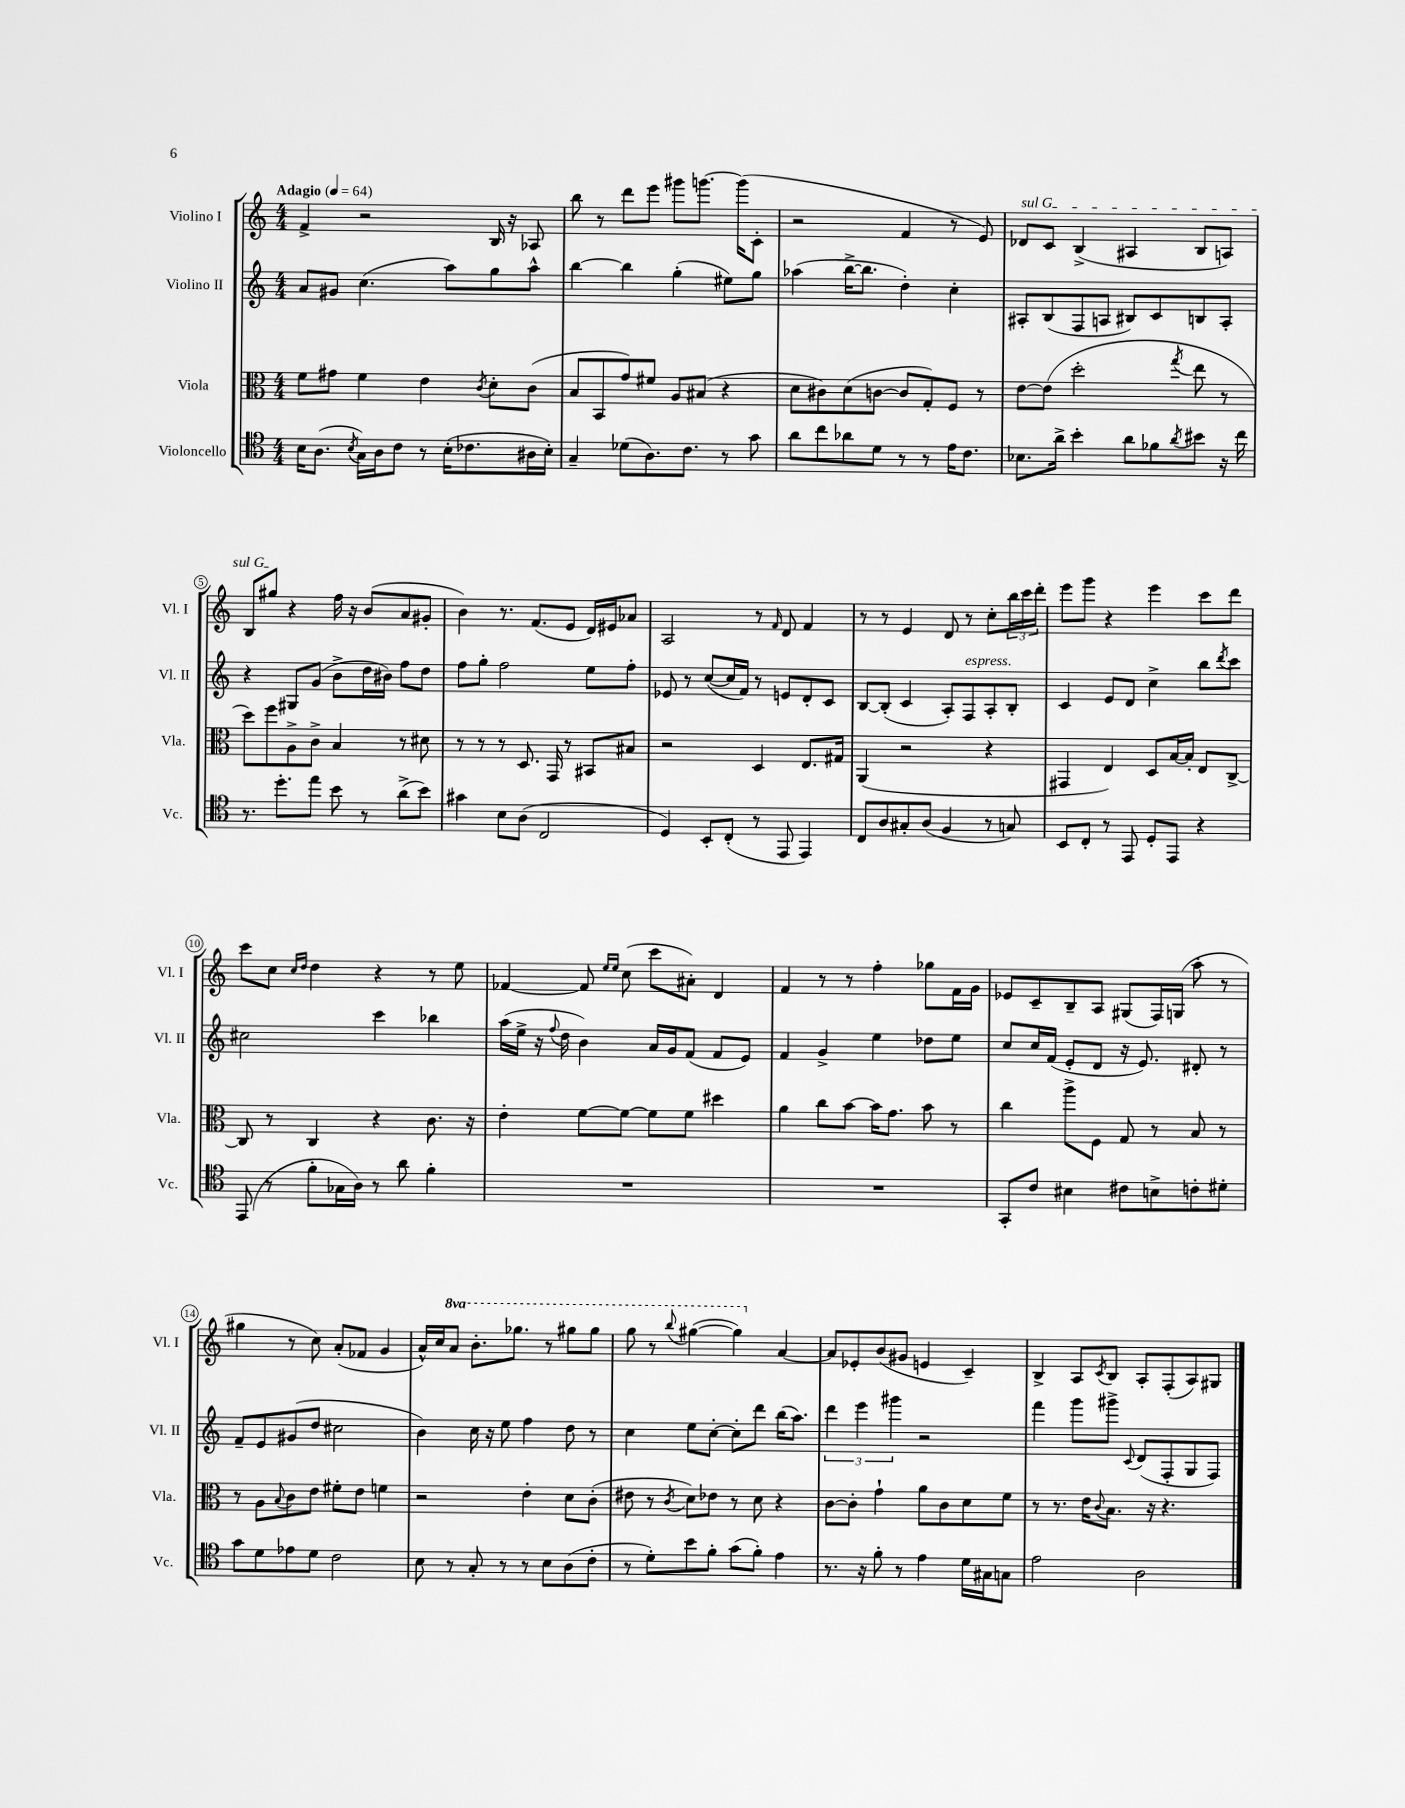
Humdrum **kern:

**kern	**kern	**kern	**kern
*staff4	*staff3	*staff2	*staff1
*clefC4	*clefC3	*clefG2	*clefG2
*k[]	*k[]	*k[]	*k[]
*M4/4	*M4/4	*M4/4	*M4/4
*MM64	*MM64	*MM64	*MM64
16B\LK	8f\L	8a/L	4f^/
(8.A\J	.	.	.
.	8g#\J	8g#/J	.
8qB/	.	.	.
16G\LL)	4f\	(4.cc\	2r
16A\J	.	.	.
8c\J	.	.	.
8r	4e\	.	.
(16B'\LK	.	8aa\L)	.
8.c-\	.	.	.
.	8qc/	.	.
.	8d'\L	8gg\	16B/
.	.	.	16r
16A#\L	(8c\J	8aa^^\J	8A-/
16B'\JJ)	.	.	.
=	=	=	=
4G~/	8B/L	[4bb\	8bb\
.	8BB/	.	8r
(8d-\L	8g/)	4bb\]	8ddd\L
8.A\)	8f#/J	.	8eee\J
.	8A/L	(4gg'\	8ggg#\L
8.c\J	.	.	.
.	(8B#/J	.	[8.ggg\J
8r	4r	8ee#\L)	.
.	.	.	(16ggg\]LK
8g\	.	8gg\J	8c'\J
=	=	=	=
8a\L	8d\L	(4aa-\	2r
8cc\	8c#\)	.	.
8a-\	(8d\	[16bb^\LK	.
.	.	8.bb\]J	.
8d\J	[8c\J	.	.
8r	8c/]L	4dd'\)	4f/
8r	8G'/)	.	.
16e\LK	8F/J	4cc'\	8r
8.c\J	.	.	.
.	8r	.	8e/)
=	=	=	=
8.B-\L	[8e\L	8A#'/L	8d-/L
.	(8e\]J	(8B/	8c/J
16a^\Jk	.	.	.
4b'\	2dd'\	8F/	(4B^/
.	.	8A/J	.
8a\L	.	8B#/L)	4A#/
8f-\	.	8c/	.
8qa/	8qgg/	.	.
8b#\J	8ee\	8B/	8B/L
16r	8r	8A'/J	8A/J)
16cc\	.	.	.
=	=	=	=
8.r	8dd\L)	4r	8B/L
.	8ff\	.	8gg#/J
8.dd'\L	.	.	.
.	8A^\	8G#/L	4r
8ee\J	8c^\J	(8g/J	.
8b\	4B/	8b^\L	16ff\
.	.	.	16r
8r	.	16dd\L	(8b/L
.	.	16b#\JJ)	.
(8a^\L	8r	8ff\L	8a/
8b\J)	8d#\	8dd\J	8g#'/J
=	=	=	=
4g#\	8r	8ff\L	4b\)
.	8r	8gg'\J	.
8B\L	8r	2ff\	8.r
(8A\J	8.D/	.	.
.	.	.	(8.f/L
2C/	.	.	.
.	16GG/	.	.
.	8r	.	8e/J
.	8BB#/L	8ee\L	16d/LL)
.	.	.	16e#/J
.	8B#/J	8ff'\J	8a-/J
=	=	=	=
4D/)	2r	8e-/	2A/
.	.	8r	.
8BB'/L	.	([8cc/L	.
(8C'/J	.	16cc/]L	.
.	.	16f/JJ)	.
8r	4D/	8r	8r
.	.	.	16qqf/
8EE/	.	8e/L	8d/
4EE/)	8.E/L	8d'/	4f/
.	.	8c/J	.
.	16G#/Jk	.	.
=	=	=	=
8C/L	(4AA/	[8B/L	8r
8A/	.	(8B'/]J	8r
8G#'/	2r	4c/	4e/
(8A/J	.	.	.
4F/	.	8A'/L)	8d/
.	.	8F/	8r
8r	4r	8A'/	8cc'\L
8G/)	.	8B'/J	24bb\L
.	.	.	24ccc\
.	.	.	24ddd'\JJ
=	=	=	=
8BB/L	4GG#/	4c/	8eee\L
8C'/J	.	.	8ggg\J
8r	4E/)	8e/L	4r
8EE/	.	8d/J	.
8D'/L	8D/L	4cc^\	4eee\
8EE/J	[16B/L	.	.
.	16B'/]JJ	.	.
4r	8E/L	8bb\L	8ccc\L
.	.	8qddd/	.
.	[8C^/J	8ccc\J	8ddd\J
=	=	=	=
(8EE/	8C/]	2cc#\	8ccc\L
8r	8r	.	8cc\J
.	.	.	16qqcc/LL
.	.	.	16qqdd/JJ
8f'\L	4C/	.	4dd\
16G-\L	.	.	.
16A\JJ)	.	.	.
8r	4r	4ccc\	4r
8a\	.	.	.
4f'\	8.c\	4bb-\	8r
.	.	.	8ee\
.	16r	.	.
=	=	=	=
1r	4e'\	(16aa\LL	[4f-/
.	.	16ee^\JJ	.
.	.	16r	.
.	.	8qqff/	.
.	.	16dd\	.
.	[8f\L	4b\)	8f-/]
.	.	.	16qqee/LL
.	.	.	16qqee/JJ
.	8f\_J	.	(8cc\
.	8f\]L	16a/LL	8ccc\L
.	.	16g/J	.
.	8f\J	(8f/J	8a#'\J)
.	4dd#\	8f/L	4d/
.	.	8e/J)	.
=	=	=	=
1r	4a\	4f/	4f/
.	8cc\L	4g^/	8r
.	[8b\J	.	8r
.	16b\]LK	4ee\	4ff'\
.	8.g\J	.	.
.	8b\	8dd-\L	8gg-\L
.	8r	8ee\J	16f\L
.	.	.	16g\JJ
=	=	=	=
8GG'/L	4cc\	8cc/L	8e-/L
8c/J	.	16cc/L	8c~/
.	.	(16f/JJ	.
4B#\	8aa^\L	8e'/L	8B~/
.	8F\J	8d/J	8A/J
8c#\L	8G/	16r	(8G#/L
.	.	8.e/)	.
8B^\	8r	.	16F/L)
.	.	.	(16G/JJ
8c'\	8B/	8d#'/	8aa'\
8d#'\J	8r	8r	8r
=	=	=	=
8g\L	8r	8f~/L	4gg#\
8d\	8A\L	8e/	.
.	8qqB/	.	.
8e-\	8c\	(8g#/	8r
8d\J	8e\J	8dd/J	8cc\)
2c\	8f#'\L	2cc#\	(8a'/L
.	8e\J	.	8f-/J
.	4f\	.	4g/
=	=	=	=
8B\	2r	4b\)	16a^^/LL)
.	.	.	16cc/J
8r	.	.	8aa/J
8G'/	.	16cc\	8.bb'\L
.	.	16r	.
8r	.	8ee\	.
.	.	.	8.ggg-\J
8r	4e'\	4ff\	.
8B\L	.	.	8r
(8A\	8d\L	8dd\	8ggg#\L
8c'\J	(8c'\J	8r	8ggg#\J
=	=	=	=
8r	8e#\	4cc\	8ggg\
8d'\L)	8r	.	8r
.	8qc/	.	8qqbbb/
8b\	8d\L)	8ee\L	([4ggg#\
8f'\J	8e-\J	[8cc'\J	.
(8g\L	8r	8cc'\]L	4ggg#\])
8f'\J)	8d\	8ddd\J	.
4e\	4r	(16bb\LK	[4a/
.	.	8.aa\J)	.
=	=	=	=
8.r	[8c\L	6ddd\	8a/]L
.	8c'\]J	.	8e-'/
.	.	6eee\	.
16r	.	.	.
8f'\	4g`\	.	(8b/
.	.	6ggg#\	.
8r	.	.	8g#/J
4e\	8a\L	2r	4e/
.	8c\	.	.
16d\LL	8d\	.	4c~/)
16G#\J	.	.	.
8G\J	8f\J	.	.
=	=	=	=
2e\	8r	4fff\	4B^/
.	8.r	.	.
.	.	8ggg\L	8A/L
.	16e\LK	.	.
.	8qqc/	.	8qc/
.	8.B\J	8ggg#^\J	8B/J
.	.	8qqc/	.
2A\	.	(8d/L	8A'/L
.	16r	.	.
.	4.r	8F'/	(8F'/
.	.	8G/	8A/)
.	.	8F/J)	8G#/J
==	==	==	==
*-	*-	*-	*-
